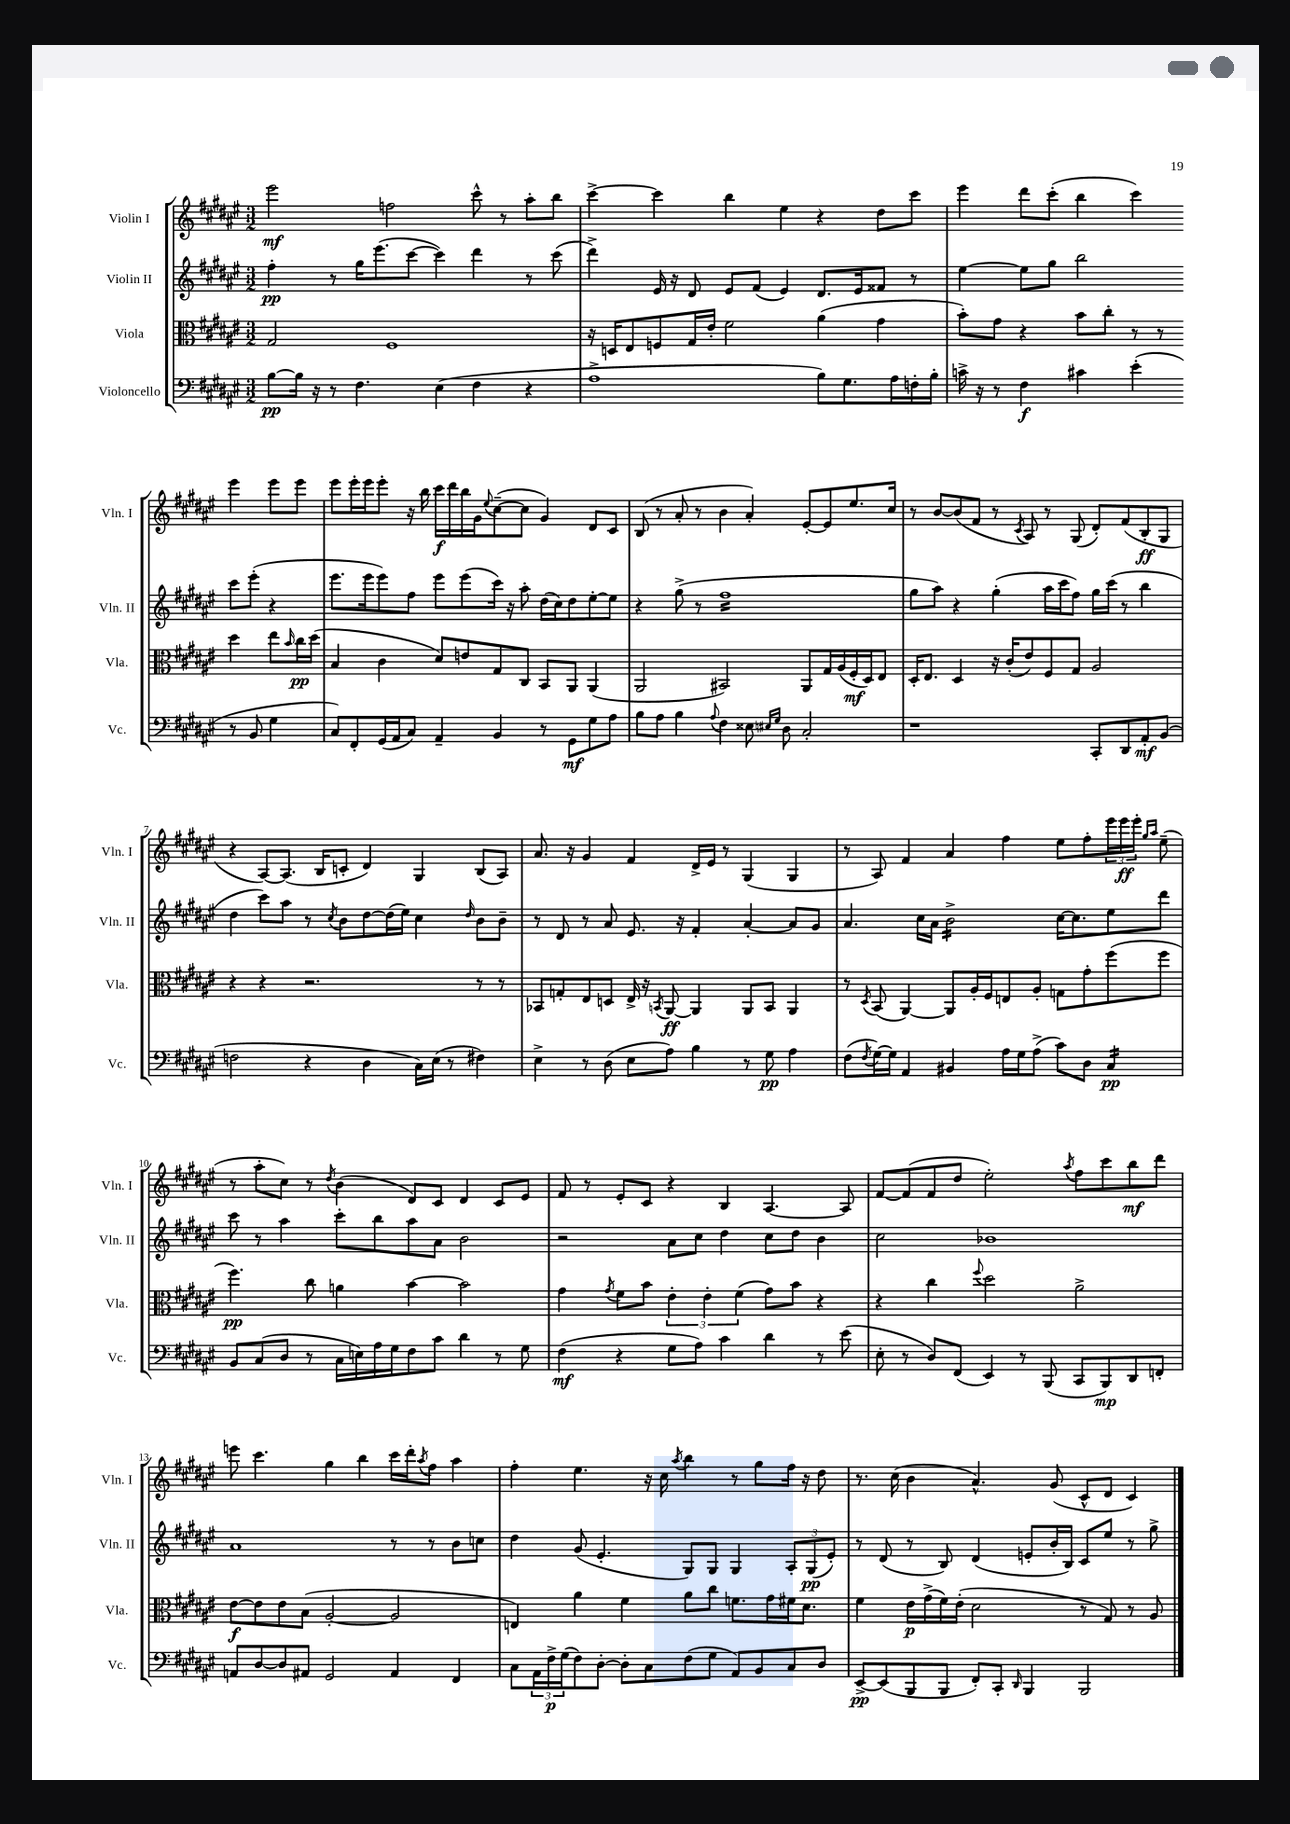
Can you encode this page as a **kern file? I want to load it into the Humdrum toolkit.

**kern	**kern	**kern	**kern
*staff4	*staff3	*staff2	*staff1
*clefF4	*clefC3	*clefG2	*clefG2
*k[f#c#g#d#a#e#]	*k[f#c#g#d#a#e#]	*k[f#c#g#d#a#e#]	*k[f#c#g#d#a#e#]
*M3/2	*M3/2	*M3/2	*M3/2
[8B	2G#	4ff#'	2eee#
16B]	.	.	.
16r	.	.	.
8r	.	8r	.
4.F#	.	16gg#	.
.	.	(8.eee#	.
.	1F#	.	2ff
.	.	[8ccc#	.
(4E#	.	4ccc#])	.
4F#	.	4ddd#	8ccc#^^
.	.	.	8r
4r	.	8r	8aa#'
.	.	(8ccc#	8bb
=	=	=	=
1A#^	16r	4ddd#^)	[4ccc#^
.	16D	.	.
.	8E#	.	.
.	8F	16e#	4ccc#]
.	.	16r	.
.	16G#	8d#	.
.	16e#'	.	.
.	2f#	8e#	4bb
.	.	(8f#	.
.	.	4e#)	4ee#
8B)	(4a#	8.d#	4r
8.G#	.	.	.
.	.	16e#	.
.	4g#	8f##	8dd#
16A#	.	.	.
16F'	.	8r	8ccc#
16B'	.	.	.
=	=	=	=
16c^	8b')	[4ee#	4eee#
16r	.	.	.
8r	8g#	.	.
4F#	4r	8ee#]	8ddd#
.	.	8gg#	(8ccc#'
4c#	8b	2bb	4bb
.	8cc#'	.	.
(4e#'	8r	.	4ccc#)
.	8r	.	.
8r	4dd#	8ccc#	4eee#
8BB	.	(8eee#'	.
4G#	8ee#	4r	8eee#
.	16qqb	.	.
.	16cc#	.	8eee#
.	(16dd#	.	.
=	=	=	=
8C#)	4B	8.eee#	8eee#
8FF#'	.	.	16eee#'
.	.	16eee#	16eee#
(16GG#	4c#	8eee#)	8eee#'
16AA#	.	.	.
8C#)	.	8ff#	16r
.	.	.	16bb
4AA#~	8d#)	8eee#	16ccc#
.	.	.	16ddd#
.	8e	(8eee#	16bb
.	.	.	16g#
.	.	.	8qqee#
4BB	8G#	16ccc#)	([8cc#~
.	.	16r	.
.	8C#	8aa#'	8cc#]
8r	8BB	(16dd#	4g#)
.	.	16cc#)	.
8GG#	8AA#	8dd#	.
8G#	(4AA#	[8ee#'	8d#
8A#	.	8ee#]	8c#
=	=	=	=
8B	2AA#	4r	(8B
8A#	.	.	8r
4B	.	(8gg#^	8a#'
.	.	8r	8r
8qqA#	.	.	.
4F#	2BB#)	1ff#	4b
8E##	.	.	4a#')
16qqE#	.	.	.
16qqG#	.	.	.
8D#	.	.	.
2C#'	8AA#	.	[8e#'
.	16G#	.	8e#]
.	(16A#	.	.
.	16F#'	.	8.ee#
.	16D#)	.	.
.	8E#	.	.
.	.	.	16cc#
=	=	=	=
1r	16D#'	8gg#	8r
.	8.E#	.	.
.	.	8aa#)	[8b
.	4D#	4r	(8b]
.	.	.	8f#
.	16r	(4gg#'	8r
.	(16c#'	.	.
.	.	.	8qc#
.	8e#)	.	8A#)
.	8F#	16aa#	8r
.	.	16ccc#	.
.	8G#	8ff#)	(8G#
8CC#'	2A#	16gg#	8d#')
.	.	(16ccc#	.
8DD#	.	8r	(8f#
8AA#'	.	4bb	8B'
(8BB	.	.	8G#
=	=	=	=
2F	4r	4dd#	4r
.	4r	8ccc#)	[8A#)
.	.	8aa#	(8.A#]
4r	2.r	8r	.
.	.	.	16B
.	.	8qcc#	.
.	.	8b	8c'
4D#	.	[8dd#	4d#)
.	.	(16dd#]	.
.	.	16ee#)	.
16C#)	.	4cc#	4G#
(16E#	.	.	.
8r	.	.	.
.	.	16qqdd#	.
4F#)	8r	8b	(8B
.	8r	8b~	8A#)
=	=	=	=
4E#^	8BB-	8r	8.a#
.	8G'	8d#	.
.	.	.	16r
8r	8E#	8r	4g#
(8D#	8D	8a#	.
8E#	16E#^	8.e#	4f#
.	16r	.	.
.	8qBB	.	.
8A#)	[8AA#	.	.
.	.	16r	.
4B	4AA#]	4f#'	16d#^
.	.	.	16e#
.	.	.	8r
8r	8AA#	[4a#'	(4G#
8G#	8BB	.	.
4A#	4AA#	8a#]	4G#
.	.	8g#	.
=	=	=	=
(8F#	8r	4.a#	8r
8qF#	8qD#	.	.
[16G#)	(8BB	.	8A#)
16G#]	.	.	.
4AA#	[4AA#)	.	4f#
.	.	16cc#	.
.	.	16a#	.
4BB#	8AA#]	2b^	4a#
.	16A#'	.	.
.	16F#	.	.
16A#	8E	.	4ff#
16G#	.	.	.
(8A#^	8A#'	.	.
8c#)	8G	[16cc#	8ee#
.	.	8.cc#]	.
8D#	8g#'	.	8ff#'
4C#	(8ff#	8ee#	24eee#
.	.	.	24eee#
.	.	.	24eee#'
.	.	.	16qqgg#
.	.	.	16qqaa#
.	8ff#	8ddd#	(8ee#~
=	=	=	=
8BB	4.ff#)	8ccc#	8r
(8C#	.	8r	8aa#'
8D#	.	4aa#	8cc#)
8r	8cc#	.	8r
.	.	.	8qdd#
16C#	4a	8ccc#'	(4b
16E)	.	.	.
16A#	.	8bb	.
16G#	.	.	.
8F#	[4b	8aa#	8d#)
8c#	.	8a#	8c#
4d#	2b]	2b	4d#
8r	.	.	8c#
8G#	.	.	8e#
=	=	=	=
(4F#	4g#	2r	8f#
.	.	.	8r
.	8qg#	.	.
4r	8f#	.	8e#'
.	8b	.	8c#
8G#	6e#'	8a#	4r
8A#)	.	8cc#	.
.	6e#'	.	.
4c#	.	4dd#	4B
.	(6f#	.	.
4d#	8g#)	8cc#	[4.A#
.	8b	8dd#	.
8r	4r	4b	.
(8e#	.	.	8A#]
=	=	=	=
8E#'	4r	2cc#	[8f#
8r	.	.	(8f#]
8D#)	4cc#	.	8f#
(8FF#	.	.	8dd#
.	8qqff#	.	.
4EE#)	2dd#	1b-	2ee#')
8r	.	.	.
(8BBB	.	.	.
.	.	.	8qaa#
8CC#	2a#^	.	8ff#
8BBB)	.	.	8ccc#
8DD#	.	.	8bb
8FF'	.	.	8ddd#
=	=	=	=
8AA	[8e#	1a#	8eee
[8D#	8e#]	.	4.ccc#
8D#]	8e#	.	.
8AA#	(8B	.	.
2GG#	[2A#'	.	4gg#
.	.	.	4bb
4AA#	2A#]	8r	16ccc#
.	.	.	16ddd#'
.	.	.	8qaa#
.	.	8r	8ff#
4FF#	.	8b	4aa#
.	.	8cc	.
=	=	=	=
8C#	4E)	4dd#	4ff#'
24AA#	.	.	.
24F#^	.	.	.
(24G#	.	.	.
8F#)	4a#	(8g#	4.ee#
[8D#'	.	4.e#'	.
8D#']	4f#	.	.
8C#	.	.	16r
.	.	.	16cc#
.	.	.	8qaa#
(8F#	8a#	8G#)	4bb
8G#	8cc#	8G#	.
8AA#)	8.f	4G#	8r
8BB	.	.	8gg#
.	16g#	.	.
8C#	16f#	12A#'	16ff#
.	8.d#	.	16r
.	.	(12G#	.
8D#	.	.	8dd#
.	.	12e#')	.
=	=	=	=
[8EE#^	4f#	8r	8.r
(8EE#]	.	(8d#	.
.	.	.	(16cc#
8BBB	16e#	8r	4b
.	(16g#^	.	.
8BBB	16f#)	8B)	.
.	(16e#'	.	.
8FF#')	2d#	(4d#	4.a#^^)
8CC#'	.	.	.
16qqDD#	.	.	.
4BBB	.	8e'	.
.	.	16b'	(8g#
.	.	16B)	.
2BBB	8r	8c#	8c#^^
.	8G#)	8ee#	8d#
.	8r	8r	4c#)
.	8A#	8gg#^	.
==	==	==	==
*-	*-	*-	*-
